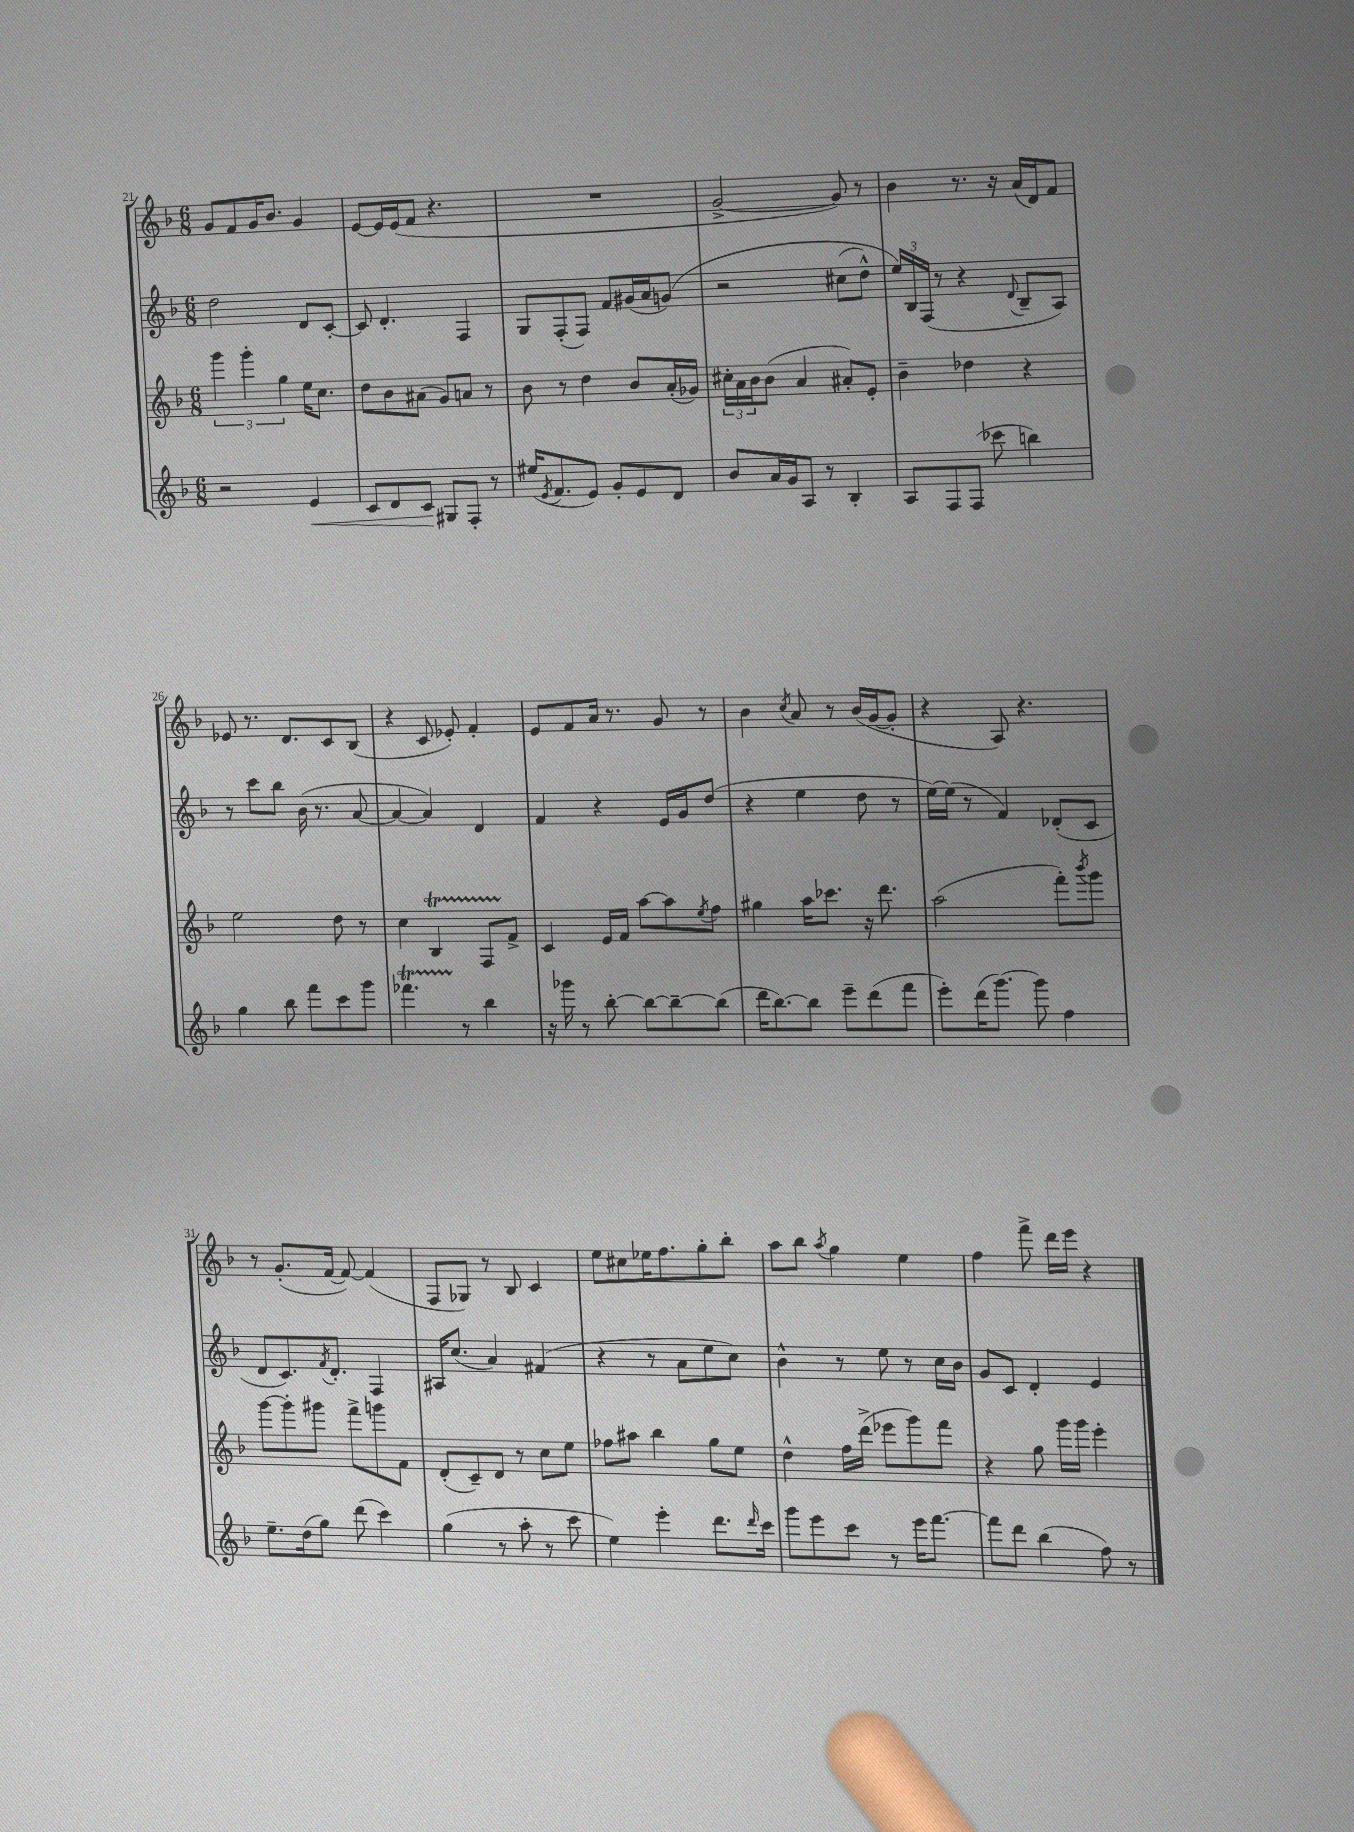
<<
\new StaffGroup <<
\new Staff = "s0" {
    \clef treble \key f \major \numericTimeSignature \time 6/8
    g'8 f'8 g'16 bes'8. g'4 |
    e'8~ e'16 e'16( f'8 r4. |
    R2. |
    g'2~-> g'8) r8 |
    bes'4 r8. r16 a'16( d'16) f'8 |
    ees'8 r8. d'8. c'8 bes8( |
    r4 c'8 ees'8-.) f'4-. |
    e'8 f'8 a'16 r8. g'8 r8 |
    bes'4 \acciaccatura { c''8 } a'8 r8 bes'16( g'16~ g'8-. |
    r4 a8) r4. |
    r8 g'8.-.( f'16~ f'8~) f'4( |
    f8 ges8) r8 bes8 c'4 |
    e''8 cis''8 ees''16 f''8. g''8-. bes''8-. |
    a''8 bes''8 \acciaccatura { a''8 } g''4 e''4 |
    f''4 f'''8-> d'''16 e'''16 r4 \bar "|." |
}
\new Staff = "s1" {
    \clef treble \key f \major \numericTimeSignature \time 6/8
    d''2 d'8 c'8~-. |
    c'8 d'4.-. f4 |
    g8 f8-.( f8) f'8 gis'16( a'16 g'8)\( |
    r2 cis''8( d''8-^) |
    \tuplet 3/2 { e''16\) bes16 f16( } r8 r4 \appoggiatura { d'8 } bes8-- a8) |
    r8 c'''8 bes''8 bes'16( r8. a'8~ |
    a'4~ a'4) d'4 |
    f'4 r4 e'16 g'16 d''8( |
    r4 e''4 d''8 r8 |
    e''16~) e''16( r8 f'4) des'8-.( c'8 |
    d'8 c'8.) \acciaccatura { f'8 } d'8.-. f4 |
    ais16 c''8.( a'4) fis'4( |
    r4 r8 a'8 e''8 c''8) |
    bes'4-^ r8 e''8 r8 c''16 bes'16 |
    g'8 c'8 d'4-. e'4 \bar "|." |
}
\new Staff = "s2" {
    \clef treble \key f \major \numericTimeSignature \time 6/8
    \tuplet 3/2 { g'''4 g'''4-. g''4 } e''16 c''8. |
    d''8 bes'8 ais'8( g'8) a'8 r8 |
    bes'8 r8 d''4 bes'8 a'16-.( ges'16) |
    \tuplet 3/2 { cis''16-. a'16 bes'16 } bes'8( a'4 ais'8-.) e'8-. |
    bes'4-- des''4 r4 |
    e''2 d''8 r8 |
    c''4 bes4\startTrillSpan f8 f'8->\stopTrillSpan |
    c'4 e'16 f'16 a''8~ a''8 \acciaccatura { e''8 } f''8 |
    gis''4 a''16 ces'''8. r16 d'''8. |
    a''2( f'''8-.) \acciaccatura { bes'''8 } g'''8 |
    g'''8~ g'''8-. gis'''8 f'''8-> g'''8 f'8 |
    d'8-.( c'8--) d'8 r8 c''8 e''8 |
    fes''8 ais''8 bes''4 g''8 e''8 |
    d''4-^ f''16 d'''16->( ees'''8 g'''8) f'''8 |
    r4 g''8 g'''16 g'''16 e'''4-. \bar "|." |
}
\new Staff = "s3" {
    \clef treble \key f \major \numericTimeSignature \time 6/8
    r2 e'4\< |
    c'8 d'8 c'8\! gis8 f8-. r8 |
    eis''16( \acciaccatura { e'8 } f'8. e'8) g'8-. e'8 d'8 |
    bes'8 a'16 g'16 a8 r8 bes4-. |
    a8 f8 f8( ces'''8 b''4) |
    g''4 bes''8 f'''8 c'''8 g'''8 |
    fes'''4.\startTrillSpan r8\stopTrillSpan bes''4 |
    r16 ges'''16 r8 bes''8~-. bes''8~ bes''8~-- bes''8( |
    d'''16 bes''8.~) bes''8 e'''8-- d'''8( f'''8 |
    e'''8-.) d'''16( g'''8.~) g'''8 f''4 |
    e''8.-- d''16( g''8) d'''8( c'''4) |
    g''4( r8 a''8-. r8 c'''8 |
    e''4) e'''4-. d'''8. \grace { d'''16 } c'''16 |
    g'''8 e'''8 c'''8 r8 e'''16 f'''8.~ |
    f'''8 d'''8 bes''4( f''8) r8 \bar "|." |
}
>>
>>
\layout { \context { \Score currentBarNumber = #21 } }
